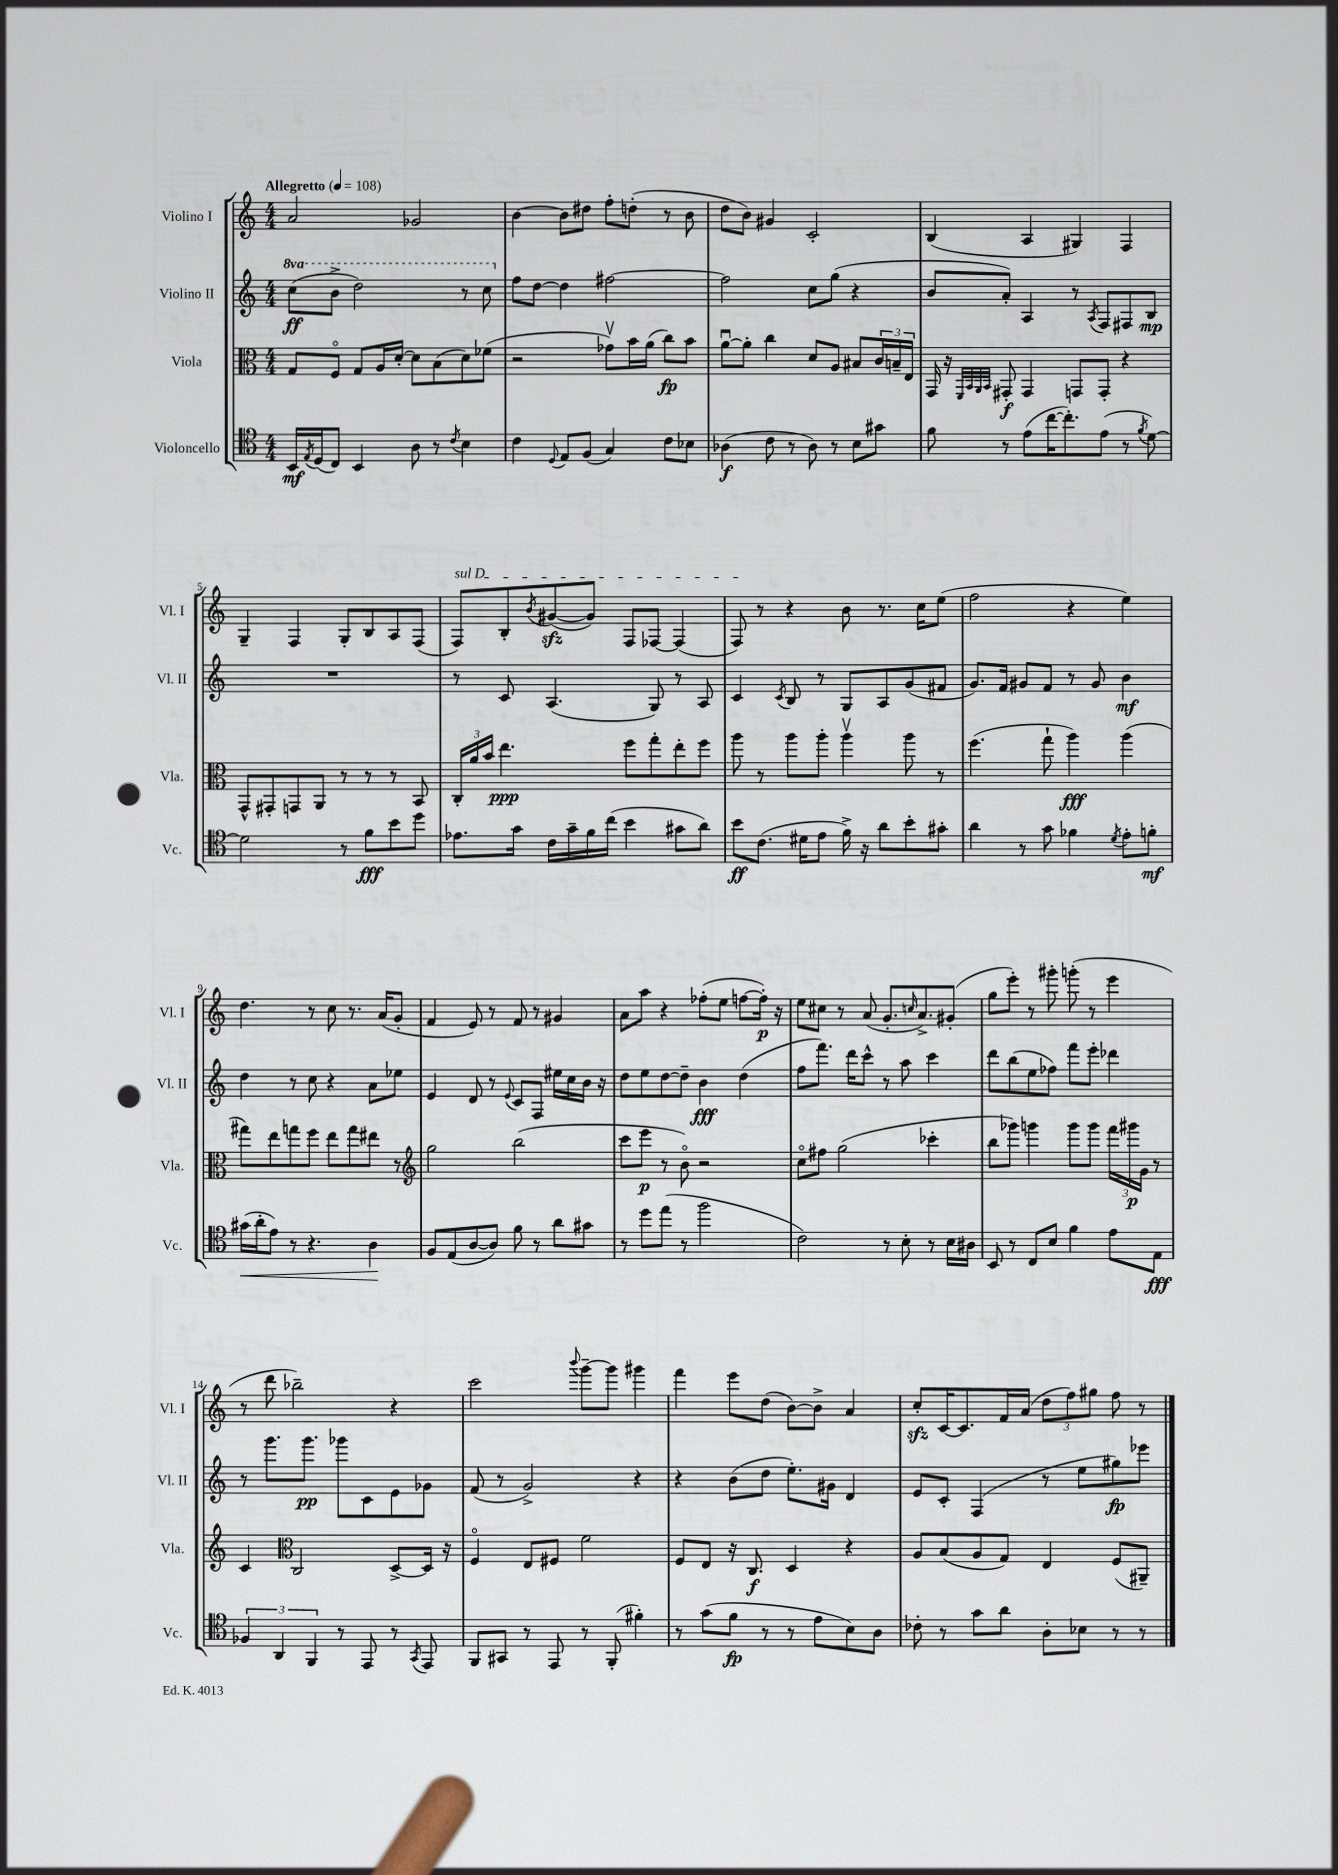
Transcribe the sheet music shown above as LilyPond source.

<<
\new StaffGroup <<
\new Staff = "s0" \with { instrumentName = "Violino I" shortInstrumentName = "Vl. I" } {
    \clef treble \key c \major \numericTimeSignature \time 4/4 \tempo "Allegretto" 4 = 108
    a'2 ges'2 |
    b'4~ b'8 dis''8 f''8-. d''8-.( r8 b'8 |
    d''8 b'8) gis'4 c'2-. |
    b4( a4 gis4) f4 |
    g4-- f4 g8-. b8 a8 f8( |
    \once \override TextSpanner.bound-details.left.text = \markup { \italic "sul D" } f8\startTextSpan) b8-. \acciaccatura { b'8 } gis'8~\sfz( gis'8) f8 fes8~ fes4( |
    f8\stopTextSpan) r8 r4 b'8 r8. c''16 e''8( |
    f''2 r4 e''4) |
    d''4. r8 c''8 r8. a'16( g'8-. |
    f'4 e'8) r8 f'8 r8 gis'4 |
    a'8 a''8 r4 fes''8-.( e''8 f''8~ f''16-.\p) r16 |
    e''8 cis''8 r8 a'8( g'8.-. \grace { c''16 } a'8.->) gis'8-.( |
    g''8 e'''8-.) r8 gis'''8-. g'''8-.( r8 e'''4 |
    r8 d'''8 bes''2--) r4 |
    c'''2 \appoggiatura { b'''8 } g'''8~-- g'''8 gis'''4 |
    f'''4 e'''8 d''8( b'8~) b'8-> a'4 |
    c''8-.\sfz c'16~ c'8. f'16 a'16( \tuplet 3/2 { d''8 f''8) gis''8 } f''8 r8 \bar "|." |
}
\new Staff = "s1" \with { instrumentName = "Violino II" shortInstrumentName = "Vl. II" } {
    \clef treble \key c \major \numericTimeSignature \time 4/4 \set Staff.ottavationMarkups = #ottavation-simple-ordinals
    \ottava #1 c'''8\ff( b''8-> d'''2) r8 c'''8 \ottava #0 |
    f''8 d''8~ d''4 fis''2~ |
    fis''2 c''8 g''8( r4 |
    b'8 a'8-.) a4 r8 \acciaccatura { a8 } f8 fis8 b8\mp |
    R1 |
    r8 c'8 a4.( g8) r8 a8 |
    c'4 \acciaccatura { c'8 } b8 r8 g8 a8 g'8( fis'8 |
    g'8.) f'16 gis'8 f'8 r8 gis'8 b'4\mf |
    d''4 r8 c''8 r4 a'8 ees''8 |
    e'4 d'8 r8 \appoggiatura { e'8 } c'8 f8 eis''16 c''16 b'16 r16 |
    d''8 e''8 d''8~ d''8-- b'4\fff d''4( |
    f''8 f'''8.) d'''16 c'''8-^ r8 a''8 c'''4 |
    d'''8 b''8( e''8 fes''8) f'''8 e'''8-. des'''4 |
    r8 g'''8. g'''8.\pp ges'''8 c'8 e'8 ges'8 |
    f'8( r8 g'2->) r4 |
    r4 b'8( d''8 e''8.-.) gis'16 d'4 |
    e'8 c'8-. f4( r8 e''8 gis''8\fp) ees'''8 \bar "|." |
}
\new Staff = "s2" \with { instrumentName = "Viola" shortInstrumentName = "Vla." } {
    \clef alto \key c \major \numericTimeSignature \time 4/4
    g8 f8\flageolet g8 a16 d'16~-. d'8 b8( d'8) fes'8( |
    r2 ges'8\upbow) b'16 a'16( c''8\fp) b'8 |
    a'8~\downbow a'8-. c''4 d'8 a8 bis8 \tuplet 3/2 { c'16 b16-- e16 } |
    g,16 r16 \grace { f,32 b,32 a,32 b,32 } gis,8-.\f gis,4 g,8 g,8-. r4 |
    g,8-^ gis,8-. g,8 a,8 r8 r8 r8 b,8 |
    \tuplet 3/2 { c16-. a'16 b'16 } e''4.\ppp f''8 g''8-. e''8-. f''8 |
    a''8 r8 a''8 a''8-. a''4\upbow a''8 r8 |
    f''4.( g''8-! a''4\fff) a''4( |
    gis''8) e''8 g''8 f''8 e''8 g''8 eis''8 r8 |
    \clef treble g''2 b''2( |
    c'''8 e'''8\p r8 b'8\flageolet) r2 |
    c''8\flageolet fis''8 g''2( ces'''4-. |
    b''8 ges'''8) g'''4 g'''8 g'''8 \tuplet 3/2 { f'''16 gis'''16\p g'16 } r8 |
    c'4 \clef alto c2 d8~-> d16 r16 |
    f4\flageolet e8 fis8 f'2 |
    f8 e8 r16 c8.\f d4 r4 |
    a8 b8( a8 g8) e4 f8( ais,8--) \bar "|." |
}
\new Staff = "s3" \with { instrumentName = "Violoncello" shortInstrumentName = "Vc." } {
    \clef tenor \key c \major \numericTimeSignature \time 4/4
    b,16\mf \acciaccatura { e8 } d16( c8) b,4 a8 r8 \acciaccatura { c'8 } b4 |
    c'4 \appoggiatura { d8 } e8 f8( g4) c'8 bes8 |
    aes4\f( c'8 r8 aes8) r8 b8 gis'8 |
    f'8 r8 e'8( c''16~ c''8.-.) e'8( r8 \acciaccatura { f'8 } d'8~) |
    d'2 r8 f'8\fff b'8 d''8 |
    ees'8. g'16 c'16 g'16-- f'16 c''16( b'4 gis'8 a'8) |
    b'8\ff c'8.( dis'16 e'8 f'16->) r16 a'8 b'8-. gis'8-. |
    a'4 r8 g'8 fes'4 \acciaccatura { d'8 } e'8-. f'8-.\mf |
    gis'16\<( a'16-. e'8) r8 r4. a4\! |
    f8 e8( a8~ a8) f'8 r8 a'8 gis'8 |
    r8 d''8 e''8( r8 f''2 |
    c'2) r8 b8-. r8 b16 ais16 |
    b,8 r8 c8 b8 f'4 e'8 e8\fff |
    \tuplet 3/2 { fes4 a,4 f,4 } r8 e,8 r8 \acciaccatura { g,8 } e,8 |
    f,8 gis,8 r8 e,8 r8 f,8-.( fis'4-.) |
    r8 g'8( f'8\fp r8 r8 e'8 b8) a8 |
    ces'8-. r8 g'8 a'8 a8-. bes8 r8 r8 \bar "|." |
}
>>
>>
